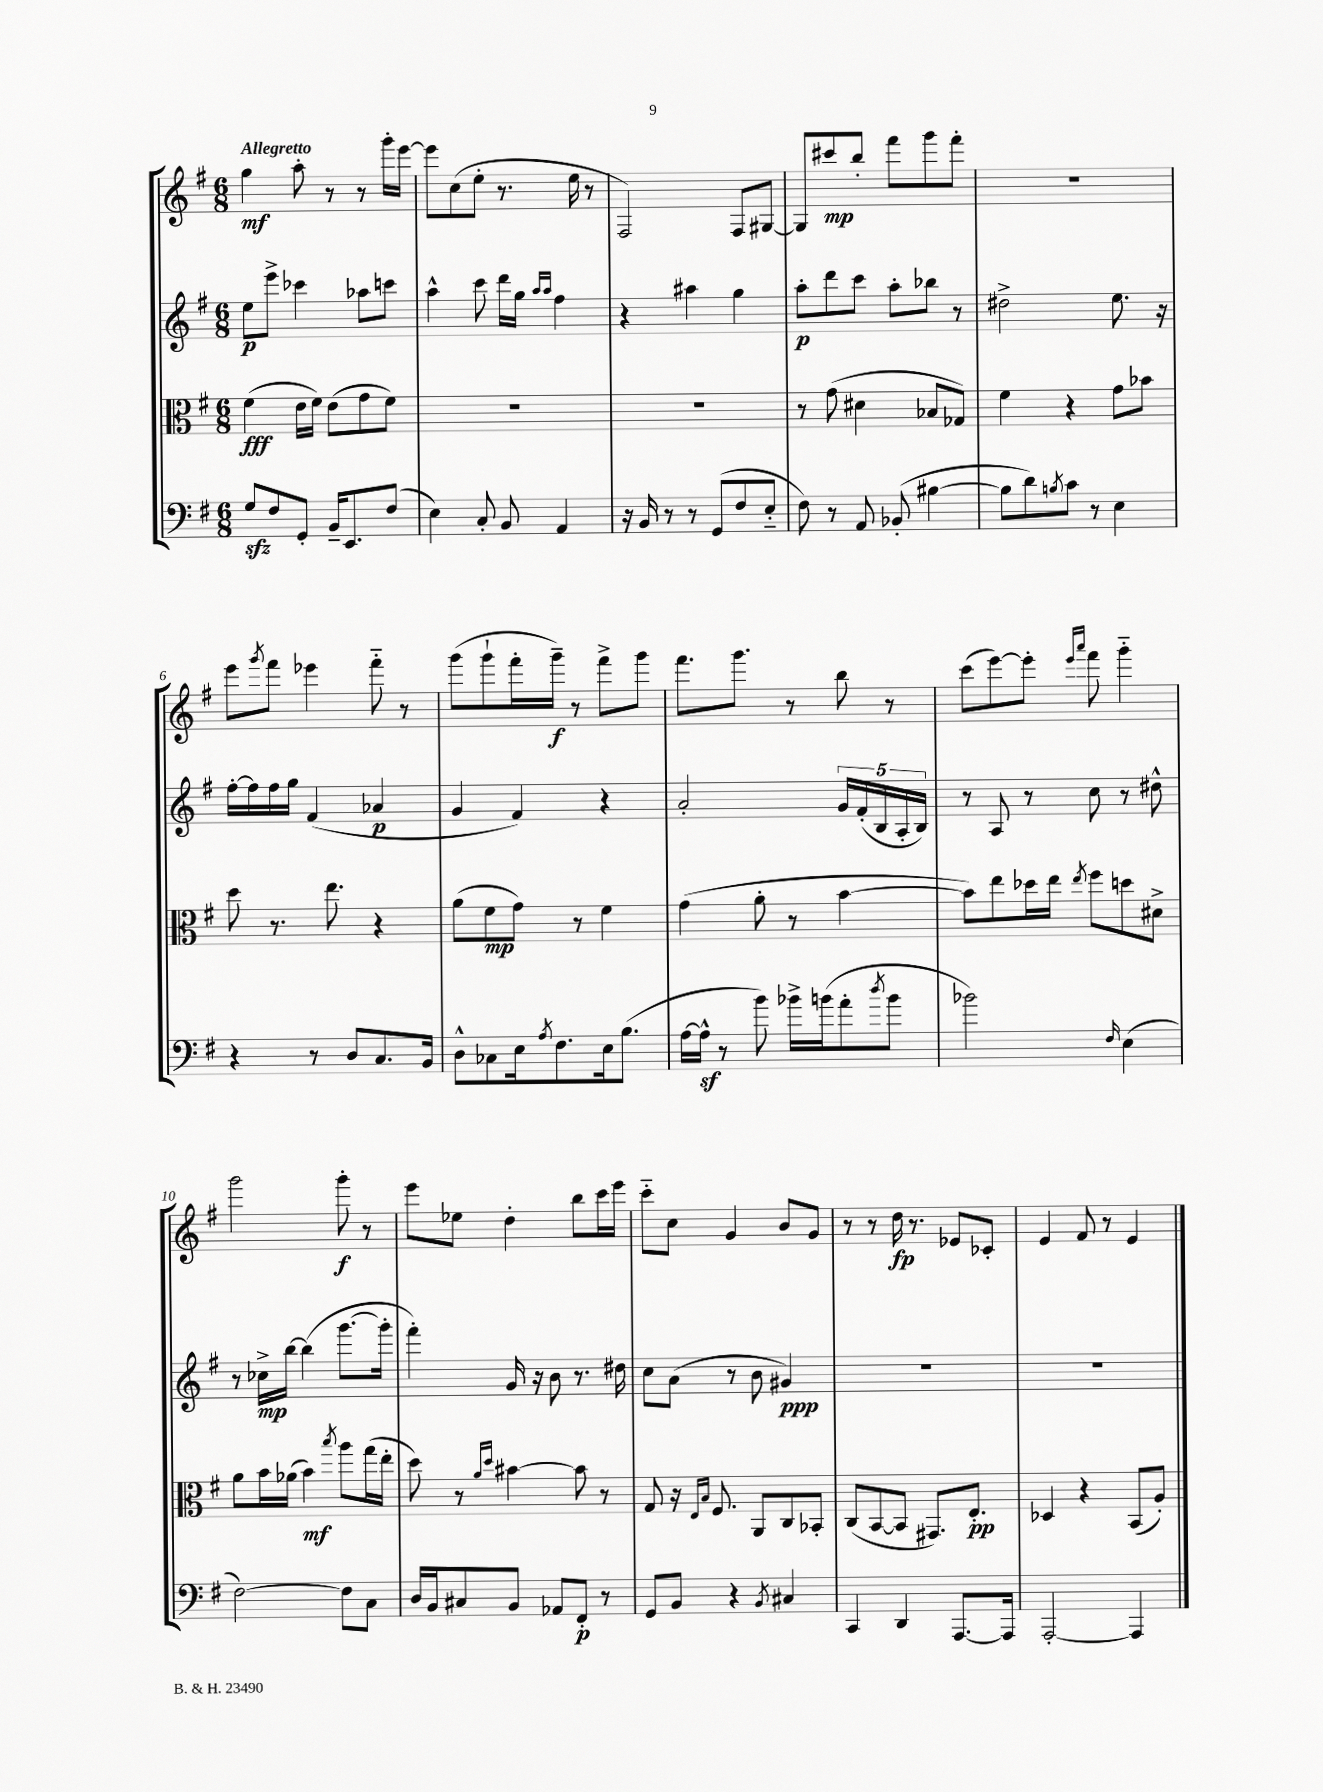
<<
\new StaffGroup <<
\new Staff = "s0" {
    \clef treble \key g \major \numericTimeSignature \time 6/8 \tempo "Allegretto"
    g''4\mf a''8-. r8 r8 g'''16-. e'''16~ |
    e'''8 c''8( e''8-. r8. e''16 r8 |
    fis2) fis8 gis8~ |
    gis8 cis'''8\mp b''8-. fis'''8 g'''8 fis'''8-. |
    R2. |
    e'''8 \acciaccatura { g'''8 } fis'''8 ees'''4 fis'''8-_ r8 |
    g'''8( g'''8-! fis'''16-. g'''16--\f) r8 fis'''8-> g'''8 |
    fis'''8. g'''8. r8 b''8 r8 |
    c'''8( e'''8~) e'''8-. \grace { e'''16 a'''16 } fis'''8 g'''4-_ |
    g'''2 g'''8-.\f r8 |
    e'''8 ees''8 d''4-. b''8 c'''16 e'''16 |
    c'''8-_ c''8 g'4 b'8 g'8 |
    r8 r8 d''16\fp r8. ees'8 ces'8-. |
    e'4 fis'8 r8 e'4 \bar "|." |
}
\new Staff = "s1" {
    \clef treble \key g \major \numericTimeSignature \time 6/8
    e''8\p e'''8-> ces'''4 aes''8 c'''8 |
    a''4-^ c'''8 d'''16 g''16 \grace { a''16 a''16 } fis''4 |
    r4 ais''4 g''4 |
    a''8-.\p d'''8 c'''8 a''8-. bes''8 r8 |
    dis''2-> e''8. r16 |
    fis''16~-. fis''16 fis''16 g''16 fis'4( aes'4\p |
    g'4 fis'4) r4 |
    a'2-. \tuplet 5/4 { g'16 fis'16-.( b16 a16-. b16) } |
    r8 a8 r8 c''8 r8 dis''8-^ |
    r8 ces''16->\mp b''16~ b''4( g'''8.~ g'''16-. |
    fis'''4-.) g'16 r16 b'8 r8. dis''16 |
    c''8 a'8( r8 b'8 gis'4\ppp) |
    R2. |
    R2. \bar "|." |
}
\new Staff = "s2" {
    \clef alto \key g \major \numericTimeSignature \time 6/8
    fis'4\fff( e'16 fis'16) e'8( g'8 fis'8) |
    R2. |
    R2. |
    r8 g'8( dis'4 bes8 ges8) |
    fis'4 r4 g'8 bes'8 |
    d''8 r8. e''8. r4 |
    a'8( fis'8\mp g'8) r8 fis'4 |
    g'4( a'8-. r8 b'4~ |
    b'8) e''8 des''16 e''16 \acciaccatura { e''8 } fis''8 d''8 dis'8-> |
    a'8 b'16 aes'16( b'4\mf) \acciaccatura { b''8 } a''8 g''16( e''16-. |
    d''8) r8 \grace { a'16 d''16 } bis'4~ bis'8 r8 |
    g8 r16 \grace { e16 b16 } fis8. a,8 c8 bes,8-. |
    c8( b,8~ b,8 gis,8.) e8.-.\pp |
    des4 r4 b,8( a8-.) \bar "|." |
}
\new Staff = "s3" {
    \clef bass \key g \major \numericTimeSignature \time 6/8
    g8\sfz fis8 g,8-. b,16-- e,8. fis8( |
    e4) c8-. b,8 a,4 |
    r16 b,16 r8 r8 g,8( fis8 e8-_ |
    fis8) r8 a,8 bes,8-.( bis4~ |
    bis8 d'8) \acciaccatura { b8 } c'8 r8 e4 |
    r4 r8 d8 c8. b,16 |
    d8-^ ces8 e16 \acciaccatura { a8 } fis8. e16 b8.( |
    a16~ a16-^\sf r8 b'8) bes'16-> b'16( a'8-. \acciaccatura { d''8 } b'8 |
    bes'2) \grace { fis16 } e4( |
    fis2~) fis8 c8 |
    d16 b,16 cis8 b,8 aes,8 fis,8-.\p r8 |
    g,8 b,8 r4 \acciaccatura { b,8 } cis4 |
    c,4 d,4 a,,8.~ a,,16 |
    a,,2~-. a,,4 \bar "|." |
}
>>
>>
